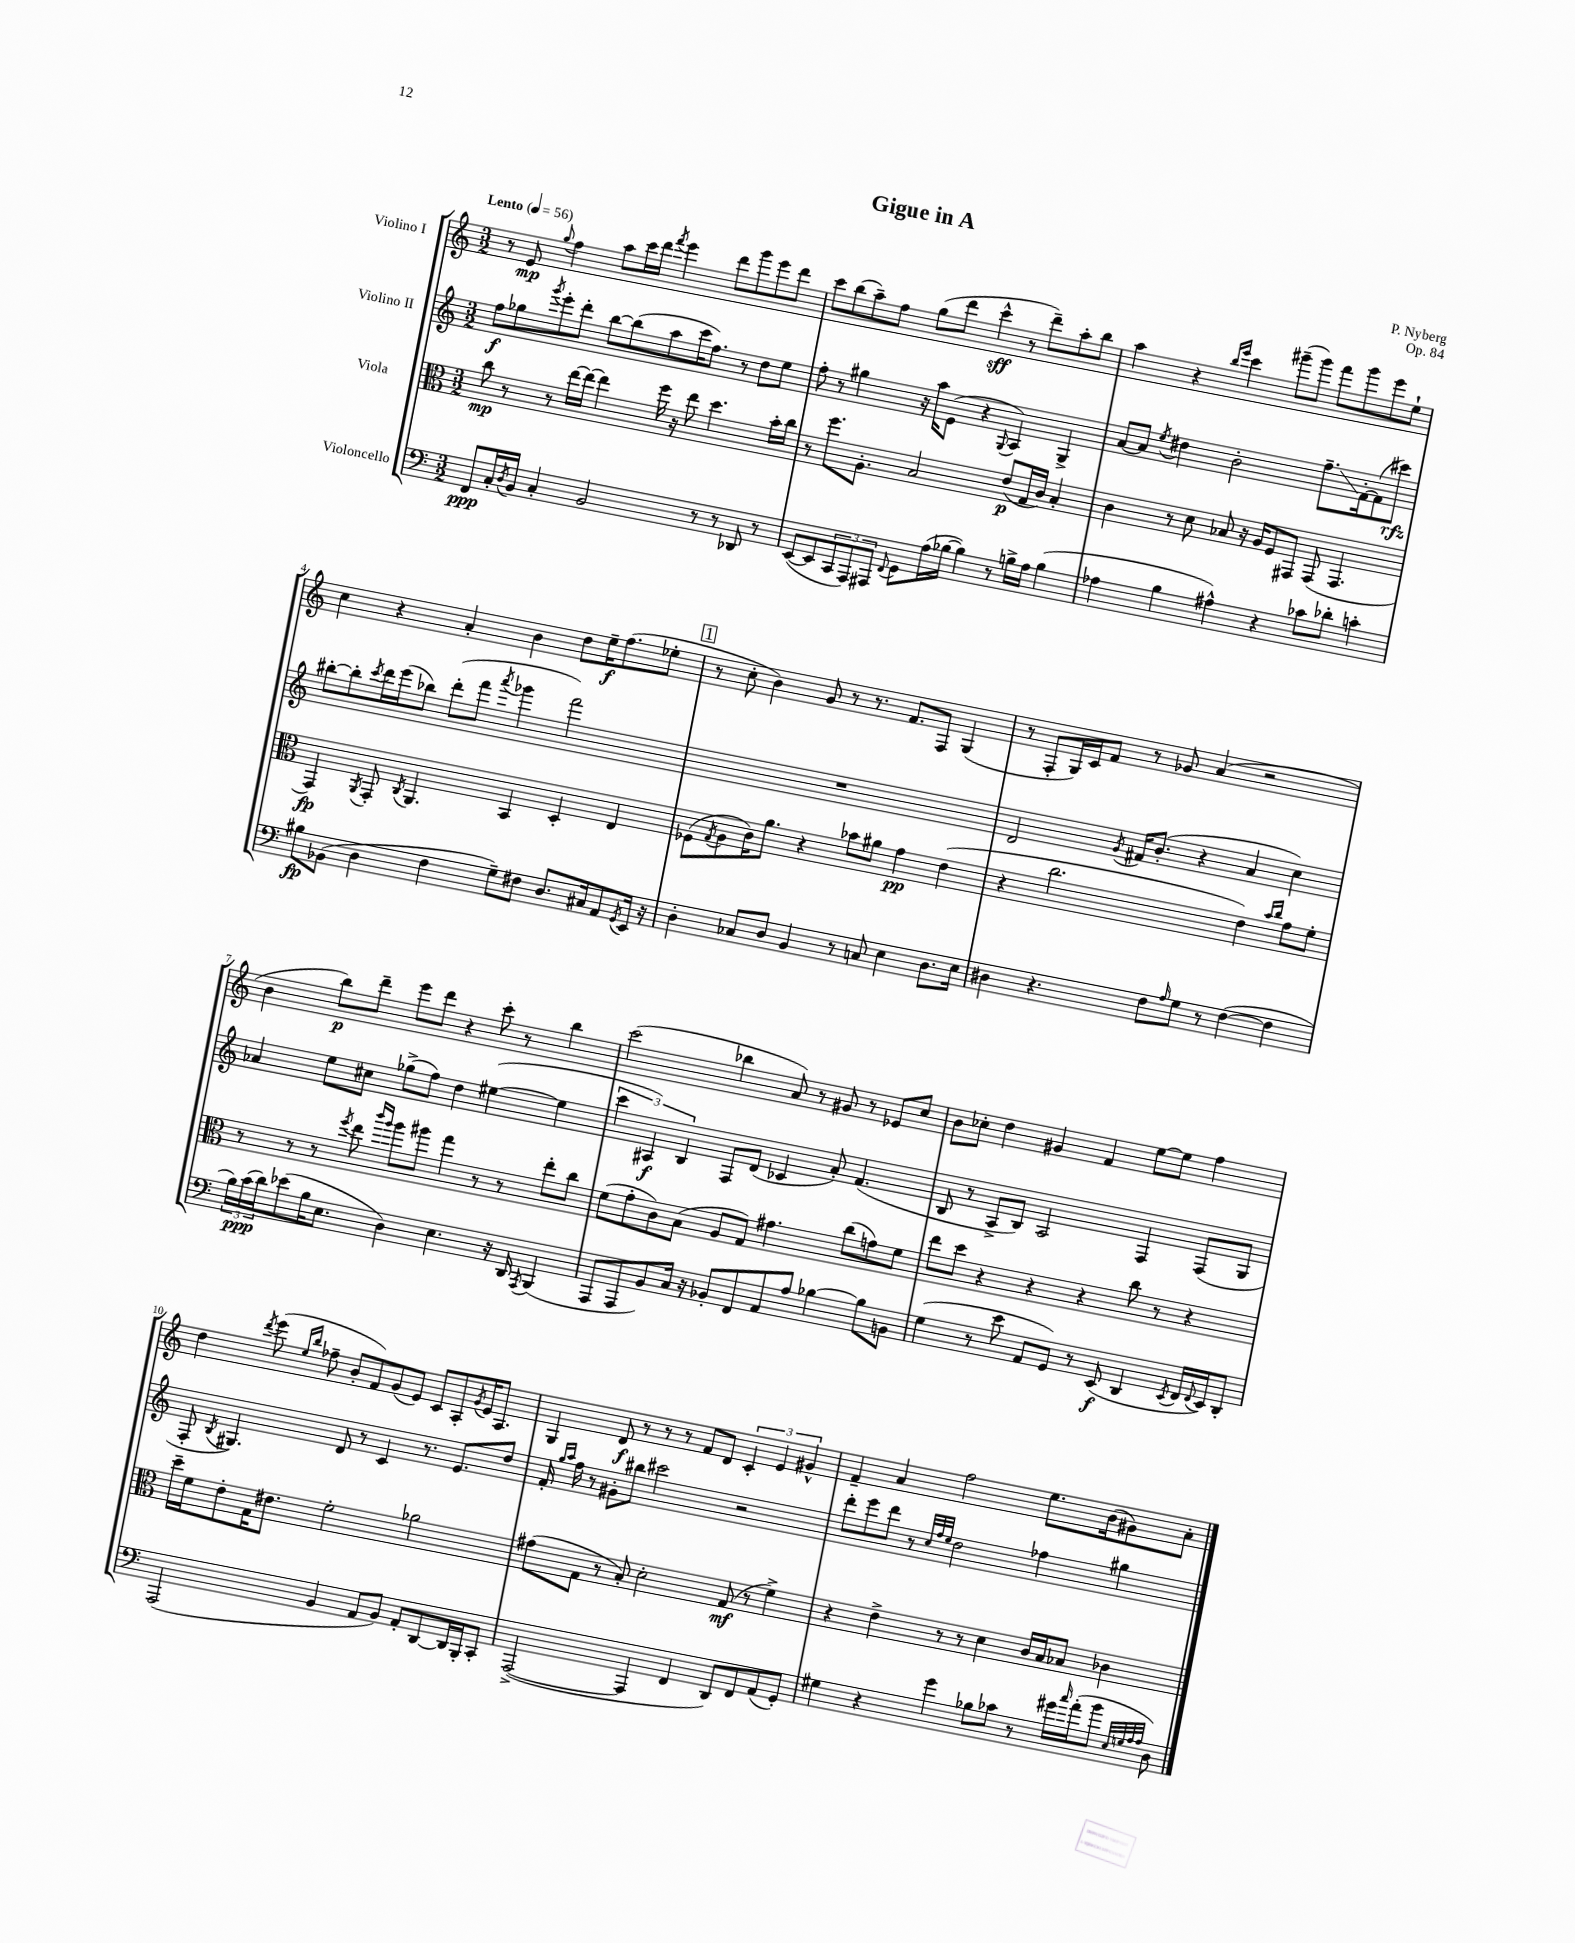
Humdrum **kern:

**kern	**kern	**kern	**kern
*staff4	*staff3	*staff2	*staff1
*clefF4	*clefC3	*clefG2	*clefG2
*k[]	*k[]	*k[]	*k[]
*M3/2	*M3/2	*M3/2	*M3/2
*MM56	*MM56	*MM56	*MM56
8FF/L	8cc\	8ff\L	8r
16C'/L	8r	8gg-\	8e/
8qD/	.	.	.
16BB/JJ	.	.	.
.	.	8qggg/	8qqgg/
4C'/	8r	8eee'\	4ff\
.	[16ee\LL	8ddd'\J	.
.	16ee\_JJ	.	.
2BB/	4ee\]	[8bb\L	8aa\L
.	.	(8bb\]	16ccc\L
.	.	.	16ddd\JJ
.	.	.	8qfff/
.	16ff\	8aa\	4eee\
.	16r	.	.
.	8ee\	16ccc\K	.
.	.	8.ff\J)	.
8r	4.dd\	.	8ddd\L
8r	.	8r	8ggg\
8DD-/	.	8dd\L	8eee\
8r	16b'\LL	8ee\J	8ddd\J
.	16cc\JJ	.	.
=	=	=	=
([8EE/L	8r	8ff'\	8ccc\L
8EE/]	8.ff\L	8r	(8bb\
12CC/	.	4gg#\	8aa~\)
.	8.A'\J	.	.
12AAA/)	.	.	.
.	.	.	8ff\J
12AAA#/J	.	.	.
8qqFF/	.	.	.
8GG\L	2B/	16r	(8gg\L
.	.	16aa\LK	.
(16A\L	.	(8e\J	8ddd\J
[16B-\JJ	.	.	.
4B-\])	.	4r	4ccc^^\
.	.	8qqG/	.
8r	(8e/L	4A/)	8r
16B^\LL	16G/L	.	8ddd~\L)
16A\JJ	16c/JJ)	.	.
(4B\	4B'/	4G^/	8aa'\
.	.	.	8bb\J
=	=	=	=
4A-\	4c\	[8a/L	4aa\
.	.	8a/]J	.
.	.	8qee/	.
4B\	8r	4dd#\	4r
.	8d\	.	.
.	.	.	16qqbb/LL
.	.	.	16qqeee/JJ
4A#^^\)	8B-/	2b'\	4ccc\
.	16r	.	.
.	16A/LK	.	.
4r	8F/	.	(8ggg#~\L
.	8GG#/J	.	8ggg#\J)
8c-\L	(8GG#/	8.ff~\L	8fff\L
8d-'\J	4.GG#/	.	8ggg#\
.	.	[16f'\k	.
4c'\	.	(8f\]	8eee\
.	.	8ccc#\J)	8ee`\J
=	=	=	=
8B#\L	4GG/)	[8bb#'\L	4cc\
(8BB-\J	.	8bb#'\]	.
.	8qAA/	8qccc/	.
4D\	8GG'/	16ddd\L	4r
.	.	(16eee\J	.
.	8qC/	.	.
.	4.AA/	8bb-\J)	.
4F\	.	(8ddd'\L	4a'/
.	.	8fff\J	.
.	.	8qaaa/	.
8G~\L)	4BB/	4ggg-\	4b\
8F#\J	.	.	.
8.D/L	4D'/	2fff\)	8dd\L
.	.	.	16ee~\K
16C#/k	.	.	(8.ff\
8AA/	4E/	.	.
8qGG/	.	.	.
16EE/Jk	.	.	8ee-'\J
16r	.	.	.
=	=	=	=
4D'\	(8F-\L	1.r	8r
.	8qG/	.	.
.	8A\	.	8cc'\
8C-/L	16c\K)	.	4b\)
.	8.a\J	.	.
8D/J	.	.	.
4BB/	4r	.	8g/
.	.	.	8r
8r	8b-\L	.	8.r
8C/	8a#\J	.	.
.	.	.	8.f/L
4E\	4g\	.	.
.	.	.	8F/J
8.D\L	(4e\	.	(4G/
16E\Jk	.	.	.
=	=	=	=
4D#\	4r	2d/	8r
.	.	.	8F'/L
4.r	2.cc\	.	16G/L)
.	.	.	16c/J
.	.	.	8f/J
.	.	8qg/	.
.	.	16f#/LK	8r
.	.	(8.b'/J	.
8F\L	.	.	8g-/
16qqA/	.	.	.
8G\J	.	4r	(4a/
8r	.	.	.
([4F\	4e\)	4a/	2r
.	16qqb/LL	.	.
.	16qqcc/JJ	.	.
4F\]	8g\L	4cc\)	.
.	8f'\J	.	.
=	=	=	=
24B\LL)	8r	4a-/	4b\
(24c\	.	.	.
24d\J)	.	.	.
(8e-\	8r	.	.
16B\K	8r	8ee\L	8bb\L)
8.E\J	.	.	.
.	8qff/	.	.
.	8ee\	8cc#\J	8ddd~\J
.	16qqccc/LL	.	.
.	16qqaa/JJ	.	.
4D\)	8aa\L	(8gg-^\L	8eee\L
.	8aa#\J	8ff\J)	8ddd\J
4.E\	4gg\	4dd\	4r
.	8r	([4ee#\	8ccc'\
16r	8r	.	8r
16DD/	.	.	.
8qAAA/	.	.	.
(4BBB/	8ee'\L	4ee#\]	4bb\
.	8cc\J	.	.
=	=	=	=
8AAA/L	(8f\L	6ccc\	(2ccc\
8AAA/	8g'\	.	.
.	.	6A#/)	.
8BB/)	8c\)	.	.
.	.	6B/	.
16C/Jk	(8B\J	.	.
16r	.	.	.
8BB-'/L	8A/L	8F/L	4bb-\
8FF/	8G/J)	(8d/J	.
8AA/	4.g#\	4c-/	8a/)
8A/J	.	.	8r
[4B-\	.	8a'/)	8g#/
.	(8cc\L	(4.f/	8r
8B-\]L	8g\)	.	8e-/L
8BB\J	8f\J	.	8cc/J
=	=	=	=
(4G\	8ee\L	8B/	8b\L
.	8dd\J	8r	8cc-'\J
8r	4r	8A^/L	4dd\
8e\	.	8B/J)	.
8AA/L	4r	2A/	4g#/
8GG/J)	.	.	.
8r	4r	.	4f/
(8EE/	.	.	.
4DD/	8cc\	4F/	[8ee\L
.	8r	.	8ee\]J
8qEE/	.	.	.
16FF/LL	4r	(8F/L	4ff\
8qqFF/	.	.	.
16EE/J)	.	.	.
8DD'/J	.	8G/J	.
=	=	=	=
(2AAA/	16dd~\LL	8F'/	4dd\
.	16f\J	.	.
.	.	8qB/	.
.	8e'\	4.G#/)	.
.	.	.	8qddd/
.	16G\K	.	(8eee\
.	8.e#\J	.	.
.	.	.	16qqee/LL
.	.	.	16qqbb/JJ
.	.	.	8ff-~\
4BB/	2f'\	8d/	8b'/L
.	.	8r	8f/)
8AA/L	.	4c/	(8g/
8BB/J)	.	.	8e/J)
8AA'/L	2a-\	8.r	8c/L
[8DD/	.	.	8A'/
.	.	8.e/L	.
.	.	.	8qg/
16DD/]L	.	.	16e/K
16BBB'/J	.	.	8.A/J
8CC'/J	.	8dd/J	.
=	=	=	=
([2AAA^/	(8g#\L	16f'/	4G/
.	.	16qqgg/LL	.
.	.	16qqaa/JJ	.
.	.	16ff\	.
.	8G\J	8r	.
.	8r	8g#'\L	8d/
.	8B'/)	8bb#\J	8r
4AAA/]	2d'\	2ccc#\	8r
.	.	.	8r
4FF/	.	.	8f/L
.	.	.	8d/J
8DD/L)	(8G/	2r	6c'/
8FF/	8r	.	.
.	.	.	6e/
(8AA/	4f^\)	.	.
.	.	.	6g#^^/
8GG'/J)	.	.	.
=	=	=	=
4G#\	4r	8ddd'\L	4f~/
.	.	8eee\	.
4r	4e^\	8ddd\J	4a/
.	.	8r	.
.	.	32qqcc/LLL	.
.	.	32qqff/	.
.	.	32qqee/JJJ	.
4g\	8r	2dd\	2ff\
.	8r	.	.
8B-\L	4d\	.	.
8c-\J	.	.	.
8r	16c/LL	4ff-\	8.ee\L
.	16B/J	.	.
16g#\LL	8B-/J	.	.
16qqcc/	.	.	.
(16a'\J	.	.	(16b\k
8b\J	4c-\	4gg#\	8g#\)
32qqE/LLL	.	.	.
32qqG/	.	.	.
32qqA/	.	.	.
32qqA/JJJ	.	.	.
8D\)	.	.	8a'\J
==	==	==	==
*-	*-	*-	*-
